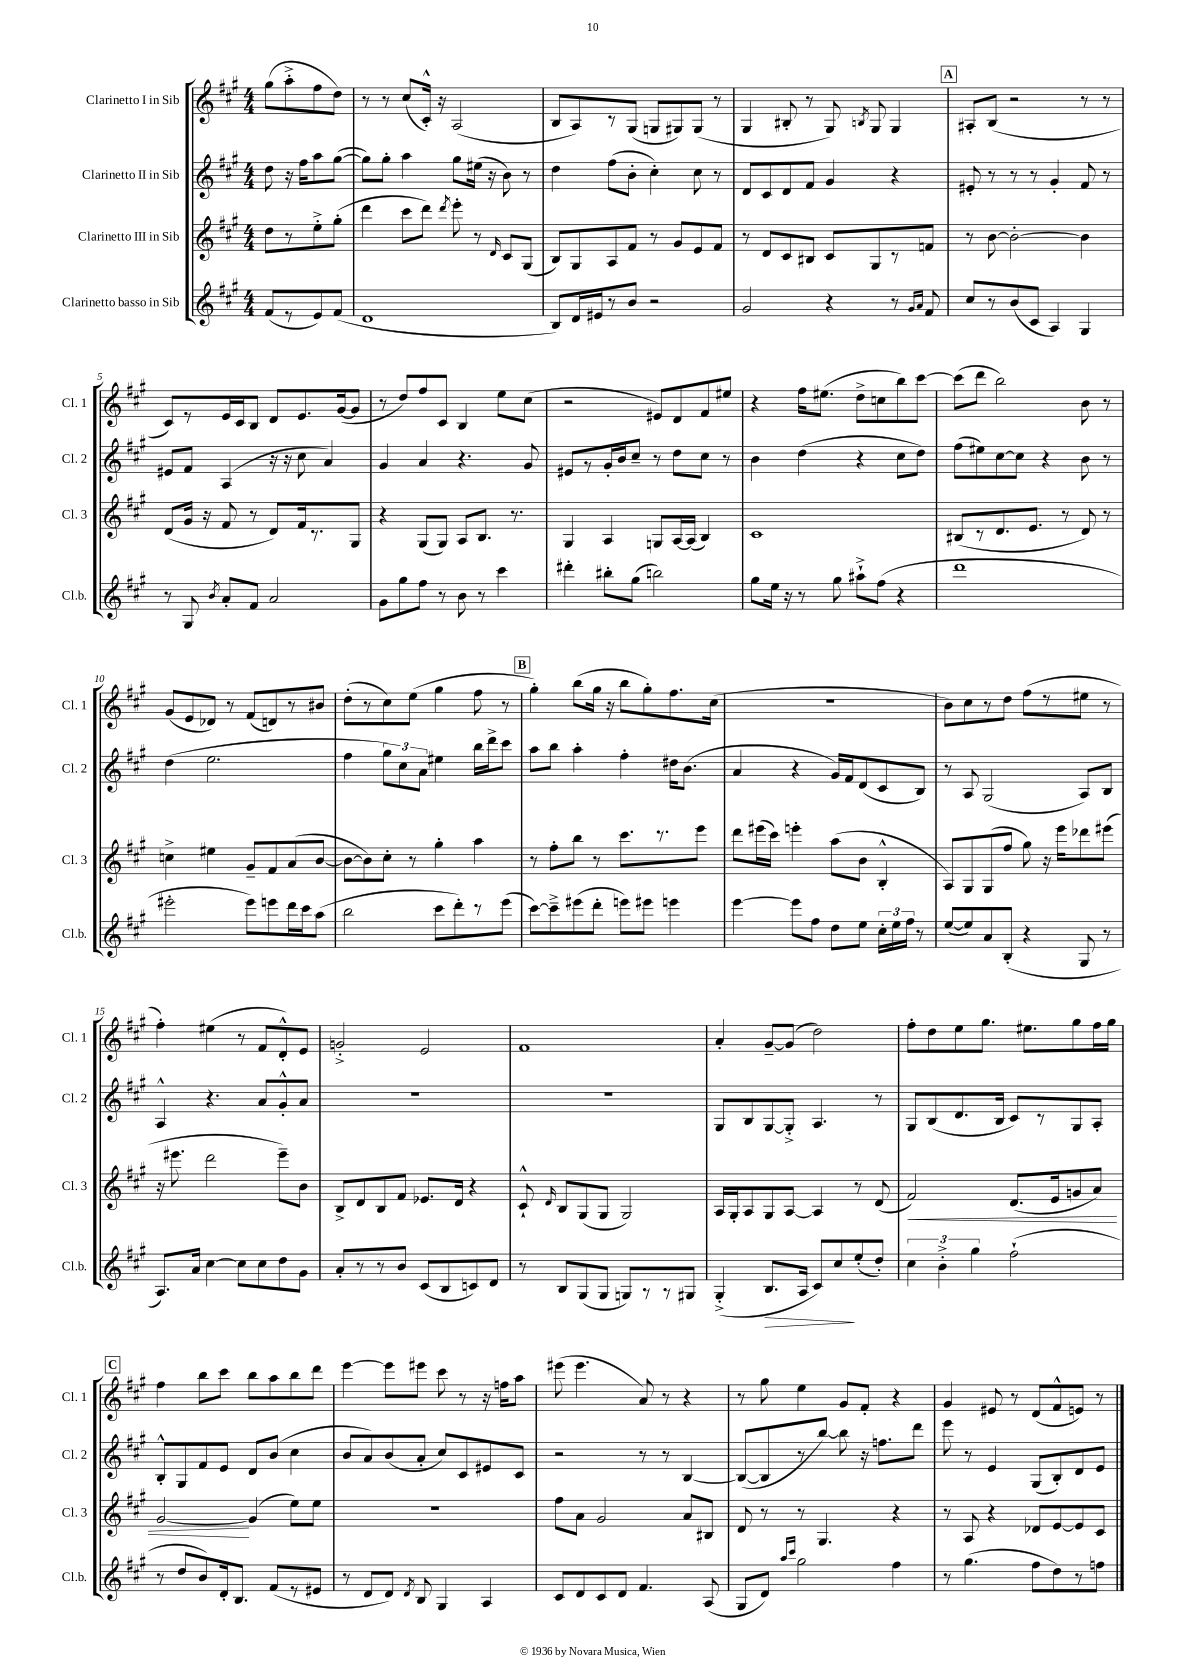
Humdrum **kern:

**kern	**kern	**kern	**kern
*staff4	*staff3	*staff2	*staff1
*clefG2	*clefG2	*clefG2	*clefG2
*k[f#c#g#]	*k[f#c#g#]	*k[f#c#g#]	*k[f#c#g#]
*M4/4	*M4/4	*M4/4	*M4/4
(8f#	8dd	8dd	(8gg#
8r	8r	16r	8aa'^
.	.	16ff#	.
8e)	8ee'^	8aa	8ff#
(8f#	(8gg#'	([8gg#	8dd)
=	=	=	=
1d	4ddd	8gg#])	8r
.	.	8gg#'	8r
.	8ccc#	4aa	(8cc#
.	8ddd)	.	16c#'^^)
.	.	.	16r
.	8qddd	.	.
.	8eee'	8gg#	(2A
.	8r	(16ee#	.
.	.	16r	.
.	16qqd	.	.
.	8c#	8b)	.
.	(8G#	8r	.
=	=	=	=
8B)	8B)	4dd	8B
16d	8G#	.	8A)
16e#	.	.	.
8r	8A	(8ff#	8r
8b	8f#	8b'	(8G#
2r	8r	4cc#')	8G
.	8g#	.	8G#)
.	8e	8cc#	(8G#
.	8f#	8r	8r
=	=	=	=
2g#	8r	8d	4G#
.	8d	8c#	.
.	8c#	8d	8B#'
.	8B#	8f#	8r
4r	8c#	4g#	8G#)
.	.	.	8qB
.	8G#	.	8G#
8r	8r	4r	4G#
16qqg#	.	.	.
16qqa	.	.	.
8f#	8f	.	.
=	=	=	=
8cc#	8r	8e#'	8A#'
8r	[8b	8r	(8B
(8b	2b'_	8r	2r
8c#	.	8r	.
4A)	.	4g#'	.
4G#	4b]	8f#	8r
.	.	8r	8r
=	=	=	=
8r	(8d	8e#	8c#)
8G#	16g#	8f#	8r
.	16r	.	.
8qb	.	.	.
8a'	8f#	(4A	16e
.	.	.	16c#
8f#	8r	.	8B
2a	8d)	16r	8d
.	.	16r	.
.	16f#	8cc#	8.e
.	8.r	.	.
.	.	4a)	.
.	.	.	([16g#
.	8G#	.	8g#]
=	=	=	=
8g#	4r	4g#	8r
8gg#	.	.	8dd)
8ff#	(8G#	4a	8ff#
8r	8G#)	.	8c#
8b	8A	4.r	4B
8r	8.B	.	.
4ccc#	.	.	8ee
.	8.r	.	.
.	.	8g#	(8cc#
=	=	=	=
4ddd#'	4G#	8e#	2r
.	.	8r	.
8bb#'	4A	16g#'	.
.	.	16b	.
(8gg#	.	8cc#~	.
2bb)	8G	8r	8e#)
.	[16A	8dd	8d
.	(16A]	.	.
.	4B)	8cc#	8f#
.	.	8r	8ee#
=	=	=	=
8gg#	1c#	4b	4r
16ee	.	.	.
16r	.	.	.
8r	.	(4dd	16ff#
.	.	.	(8.ee#
8gg#	.	.	.
8aa#`^	.	4r	8dd^
(8ff#	.	.	8cc
4r	.	8cc#	8bb)
.	.	8dd)	[8ccc#
=	=	=	=
1ddd	(8B#	(8ff#	(8ccc#]
.	8r	8ee#)	8ddd
.	8.d	[8cc#	2bb)
.	.	8cc#]	.
.	8.e	.	.
.	.	4r	.
.	8r	.	.
.	8d)	8b	8b
.	8r	8r	8r
=	=	=	=
2eee#'	4cc^	(4dd	(8g#
.	.	.	8e
.	4ee#	2.ee	8d-)
.	.	.	8r
8eee#)	8g#~	.	(8f#
8eee	8f#	.	8d)
16ddd	(8a	.	8r
16ccc#	.	.	.
(8aa	[8b	.	8b#
=	=	=	=
2bb	8b_	4ff#	(8dd'
.	8b])	.	8r
.	8cc#'	12gg#)	8cc#)
.	.	12cc#	.
.	8r	.	(8ee
.	.	12a	.
8ccc#	4gg#'	4ee#	4gg#
8ddd')	.	.	.
8r	4aa	16bb	8ff#
.	.	16ddd^	.
(8eee	.	8ccc#	8r
=	=	=	=
[8ccc#)	8r	8aa	4gg#')
8ccc#~^]	8ff#'	8bb	.
(8eee#	8bb	4aa'	(8bb
8ddd'	8r	.	16gg#
.	.	.	16r
8eee)	8.ccc#	4ff#'	8bb
8eee#	.	.	8gg#')
.	8.r	.	.
4eee	.	16dd#	8.ff#
.	.	(8.b	.
.	8eee	.	.
.	.	.	(16cc#
=	=	=	=
[4eee	8ddd	4a	1r
.	(16eee#	.	.
.	16ccc#)	.	.
8eee]	4eee'	4r	.
8ff#	.	.	.
8dd	(8aa	16g#)	.
.	.	16f#	.
8ee	8b	(8d	.
24cc#'	4B'^^	8c#	.
24ee	.	.	.
24ff#	.	.	.
8r	.	8B)	.
=	=	=	=
([8ee	8A)	8r	8b)
8ee])	8G#	8A	8cc#
8a	(8G#	(2G#	8r
(8B'	8ff#	.	8dd
4r	8gg#)	.	(8ff#
.	16r	.	8r
.	16eee	.	.
8G#	8ddd-	8A)	8ee#
8r	(8eee#	8B	8r
=	=	=	=
8.A)	16r	4A^^	4ff#')
.	8.eee#	.	.
16a	.	.	.
[4cc#	2ddd	4.r	(4ee#
8cc#]	.	.	8r
8cc#	.	8a	8f#
8dd	8eee#~)	8g#'^^	8d'^^)
8g#	8b	8a	8e
=	=	=	=
8a'	8B^	1r	2g'^
8r	8d	.	.
8r	8B	.	.
8b	8f#	.	.
(8c#	8.e-	.	2e
8B	.	.	.
.	16d	.	.
8c)	4r	.	.
8d	.	.	.
=	=	=	=
8r	8c#`^^	1r	1f#
.	16qqd	.	.
8B	8B	.	.
(8G#	(8G#	.	.
8G#	8G#	.	.
8G)	2G#)	.	.
8r	.	.	.
8r	.	.	.
8G#	.	.	.
=	=	=	=
(4G#'^	16A	8G#	4a'
.	16G#'	.	.
.	8A	8B	.
8.B	8G#	[8G#	[8g#~
.	[8A	8G#'^]	(8g#]
16A	.	.	.
8c#)	4A]	4.A	2dd)
8cc#	.	.	.
(8ee'	8r	.	.
8dd')	(8d	8r	.
=	=	=	=
6cc#	2f#)	8G#	8ff#'
.	.	(8B	8dd
6b'^	.	.	.
.	.	8.d	8ee
6gg#	.	.	.
.	.	.	8.gg#
.	.	16B	.
(2ff#`	(8.d	8c#)	.
.	.	.	8.ee#
.	.	8r	.
.	16e	.	.
.	8g	8G#	8gg#
.	8a)	8A'	16ff#
.	.	.	16gg#
=	=	=	=
8r	[2g#	8B'^^	4ff#
8dd	.	8G#	.
8b)	.	8f#	8bb
16d'	.	8e	8ccc#
8.B	.	.	.
.	(4g#]	8d	8bb
(8f#	.	(8b	8aa
8r	8ee)	4cc#	8bb
8e#	8ee	.	8ddd
=	=	=	=
8r	1r	8b	[4eee
8d	.	8a)	.
8d)	.	(8b	8eee]
8qd	.	.	.
8B	.	8a'	8eee#
4G#	.	8cc#)	8ccc#
.	.	8c#	8r
4A	.	8e#	16r
.	.	.	16ff
.	.	8c#	8aa
=	=	=	=
8c#	8ff#	2r	(8eee#
8d	8a	.	4.eee#
8c#	2g#	.	.
8d	.	.	.
4.f#	.	8r	8a)
.	.	8r	8r
.	8a	[4B	4r
(8A	8B#	.	.
=	=	=	=
8G#	8d	(8B_	8r
8d)	8r	8B]	8gg#
16qqaa	.	.	.
16qqccc#	.	.	.
2gg#	8r	8r	4ee
.	4.G#	[8bb)	.
.	.	8bb]	8g#
.	.	16r	8f#'
.	.	8.ff	.
4ff#	4r	.	4r
.	.	8ddd	.
=	=	=	=
8r	8r	8eee	4g#
(4.gg#	8A	8r	.
.	4r	4e	8e#
.	.	.	8r
8ff#	8d-	(8G#	(8d
8dd)	[8e	8B')	8f#^^
8r	8e]	8d	8e)
8ff	8c#	8e	8r
==	==	==	==
*-	*-	*-	*-
